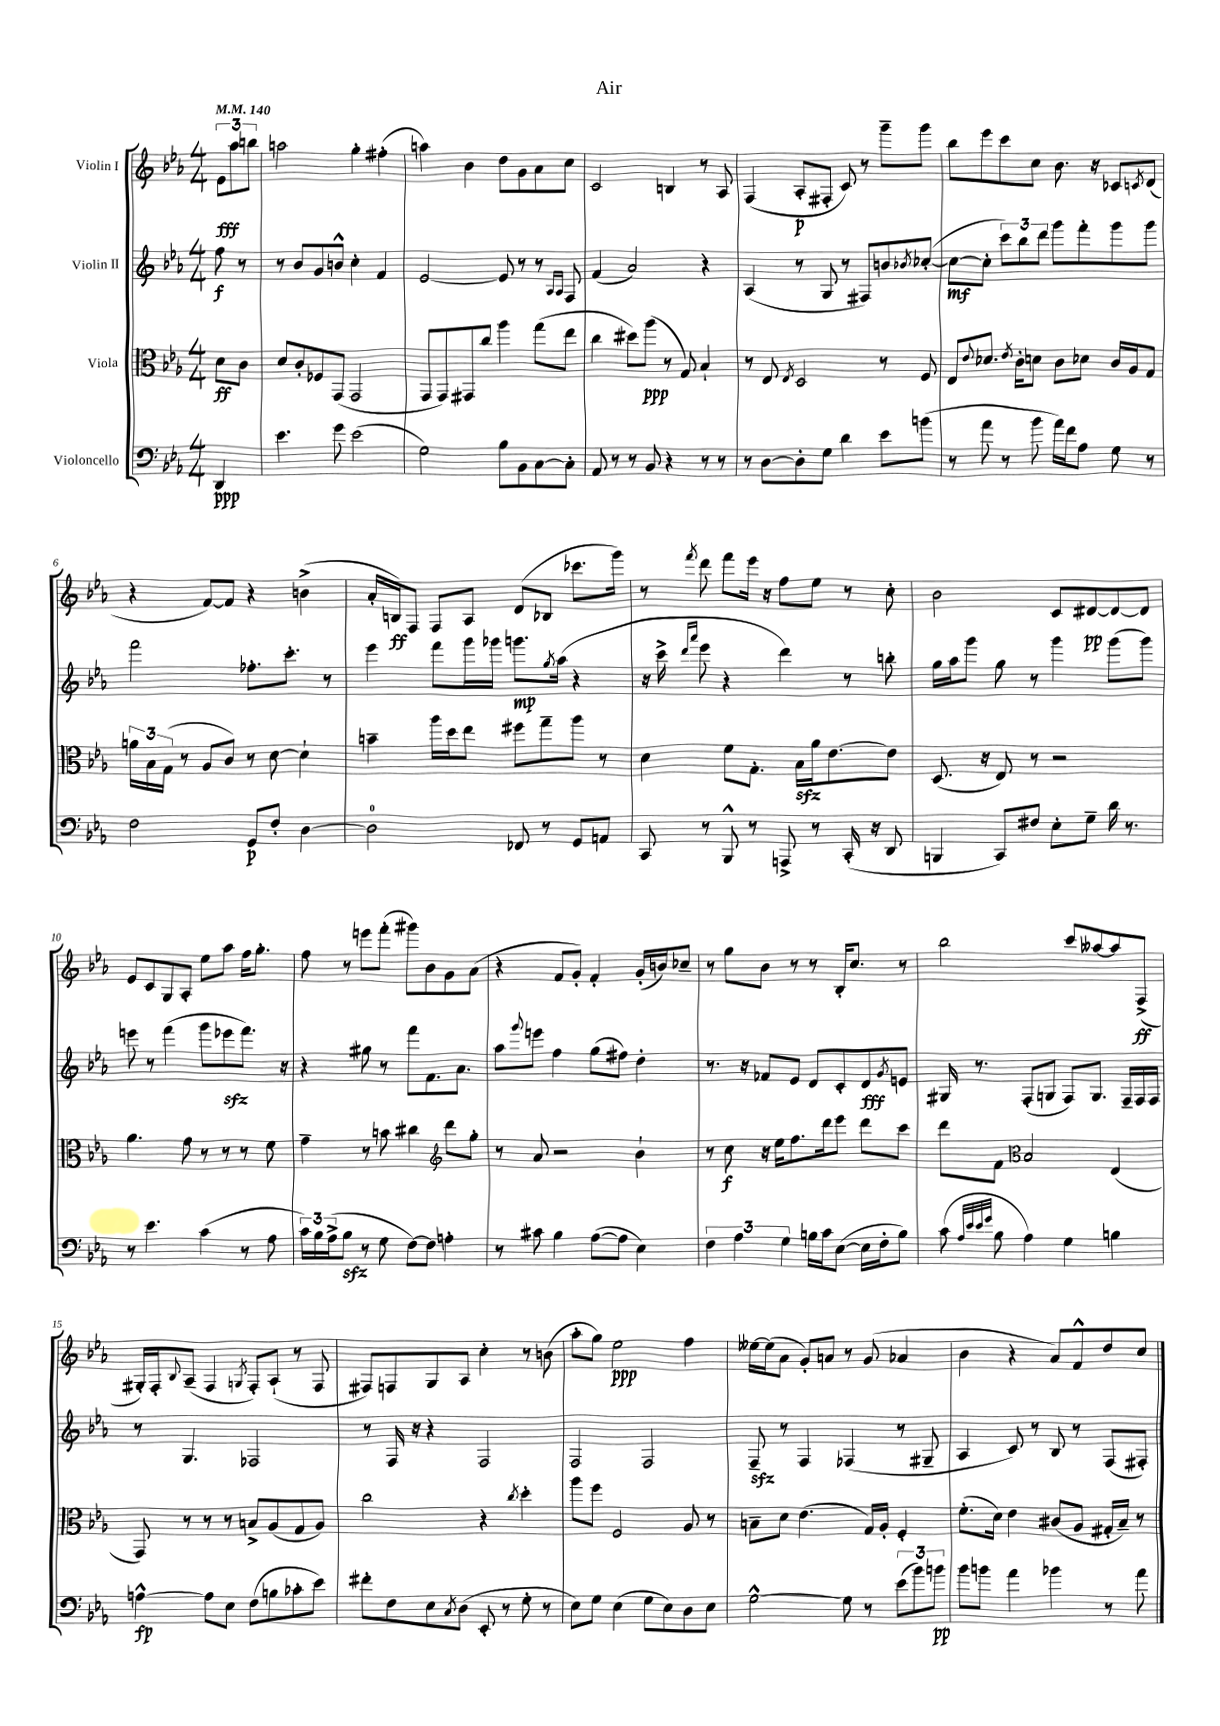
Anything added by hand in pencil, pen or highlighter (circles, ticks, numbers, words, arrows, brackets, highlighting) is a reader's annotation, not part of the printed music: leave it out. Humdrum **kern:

**kern	**dynam	**kern	**dynam	**kern	**dynam	**kern	**dynam
*part4	*part4	*part3	*part3	*part2	*part2	*part1	*part1
*staff4	*staff4	*staff3	*staff3	*staff2	*staff2	*staff1	*staff1
*I"Violoncello	*	*I"Viola	*	*I"Violin II	*	*I"Violin I	*
*clefF4	*	*clefC3	*	*clefG2	*	*clefG2	*
*k[b-e-a-]	*	*k[b-e-a-]	*	*k[b-e-a-]	*	*k[b-e-a-]	*
*M4/4	*	*M4/4	*	*M4/4	*	*M4/4	*
*MM140	*	*MM140	*	*MM140	*	*MM140	*
=	=	=	=	=	=	=	=
4DD/	ppp	8d\L	ff	8ff\	f	12e-\L	fff
.	.	.	.	.	.	12aa-\	.
.	.	8c\J	.	8r	.	.	.
.	.	.	.	.	.	12bbn\J	.
=1	=1	=1	=1	=1	=1	=1	=1
4.e-\	.	8d/L	.	8r	.	2aan\	.
.	.	8c'/	.	8b-/L	.	.	.
.	.	8F-X/	.	8g/	.	.	.
8g\	.	(8GG/J	.	8bn^^/J	.	.	.
(2e-\	.	2GG/	.	4cc'\	.	4gg'\	.
.	.	.	.	4f/	.	(4ff#X'\	.
=2	=2	=2	=2	=2	=2	=2	=2
2G\)	.	8GG/L	.	[2e-/	.	4aan\)	.
.	.	8GG/)	.	.	.	.	.
.	.	8GG#X/	.	.	.	4b-\	.
.	.	8cc/J	.	.	.	.	.
8B-\L	.	4aa-\	.	8e-/]	.	8dd\L	.
8BB-\	.	.	.	8r	.	8g\	.
[8C\	.	(8gg\L	.	8r	.	8a-\	.
.	.	.	.	16qqA-/LL	.	.	.
.	.	.	.	16qqA-/JJ	.	.	.
8C'\J]	.	8ee-\J	.	8F/	.	8cc\J	.
=3	=3	=3	=3	=3	=3	=3	=3
8AA-/	.	4cc\	.	(4f/	.	2c/	.
8r	.	.	.	.	.	.	.
8r	.	8dd#X\L)	.	2a-/)	.	.	.
8BB-/	.	(8aa-\J	ppp	.	.	.	.
4r	.	8r	.	.	.	4Bn/	.
.	.	8G/)	.	.	.	.	.
8r	.	4B-`/	.	4r	.	8r	.
8r	.	.	.	.	.	8A-/	.
=4	=4	=4	=4	=4	=4	=4	=4
8r	.	8r	.	(4A-/	.	(4F/	.
[8D\L	.	8E-/	.	.	.	.	.
.	.	8qE-/	.	.	.	.	.
8D'\]	.	2D/	.	8r	.	8A-'/L	p
8G\J	.	.	.	8G/	.	8F#X'/J	.
4d\	.	.	.	8r	.	8c/)	.
.	.	.	.	8F#X/L)	.	8r	.
8e-\L	.	8r	.	8bn/	.	8ggg~\L	.
.	.	.	.	8qb-X/	.	.	.
(8bn\J	.	8F/	.	([8cc-X'/J	.	8ggg\J	.
=5	=5	=5	=5	=5	=5	=5	=5
8r	.	8E-/L	.	8cc-\L_	mf	8bb-\L	.
.	.	8qqe-/	.	.	.	.	.
8a-\	.	8.d-X/J	.	8cc-'\J]	.	8eee-\	.
8r	.	.	.	12ccc\L)	.	8ccc\	.
.	.	8qe-/	.	.	.	.	.
.	.	16c'\KL	.	.	.	.	.
.	.	.	.	12bb-\	.	.	.
8b-\	.	8dn\J	.	.	.	8cc\J	.
.	.	.	.	12ddd\J	.	.	.
16a-\LL)	.	8c\L	.	8ggg\L	.	8.b-\	.
16f\J	.	.	.	.	.	.	.
8A-\J	.	8d-X\J	.	8fff'\	.	.	.
.	.	.	.	.	.	16r	.
8G\	.	16c/LL	.	8ggg\	.	8c-X/L	.
.	.	16A-/J	.	.	.	.	.
.	.	.	.	.	.	8qcn/	.
8r	.	8G/J	.	8ggg\J	.	(8d/J	.
!!LO:LB:g=z
=6	=6	=6	=6	=6	=6	=6	=6
2F\	.	24an\LL	.	2fff\	.	4r	.
.	.	24B-\	.	.	.	.	.
.	.	(24G\JJ	.	.	.	.	.
.	.	8r	.	.	.	.	.
.	.	8A-/L	.	.	.	[8f/L)	.
.	.	8c/J)	.	.	.	8f/J]	.
8GG/L	p	8r	.	8.ff-X'\L	.	4r	.
8F'/J	.	[8d\	.	.	.	.	.
.	.	.	.	8.ccc'\J	.	.	.
[4D\	.	4d`\]	.	.	.	(4bn^\	.
.	.	.	.	8r	.	.	.
=7	=7	=7	=7	=7	=7	=7	=7
2D\]	.	4bn~\	.	4eee-\	.	16a-'/LL	.
.	.	.	.	.	.	16Bn/J)	ff
.	.	.	.	.	.	8F/J	.
.	.	16aa-\LL	.	8fff\L	.	8F/L	.
.	.	16dd\J	.	.	.	.	.
.	.	8ee-\J	.	16ggg\L	.	8A-/J	.
.	.	.	.	16ggg-X\JJ	.	.	.
8FF-X/	.	8ff#X\L	.	8.gggn\L	mp	(8d/L	.
8r	.	8gg~\	.	.	.	8B-X/J	.
.	.	.	.	8qgg/	.	.	.
.	.	.	.	(16aa-\Jk	.	.	.
8GG/L	.	8aa-\J	.	4r	.	8.ccc-X\L	.
8AAn/J	.	8r	.	.	.	.	.
.	.	.	.	.	.	16ggg\Jk)	.
=8	=8	=8	=8	=8	=8	=8	=8
8CC/	.	4d\	.	16r	.	8r	.
.	.	.	.	16ccc^\	.	.	.
.	.	.	.	16qqddd/LL	.	.	.
.	.	.	.	16qqaaa-/JJ	.	8qfff/	.
8r	.	.	.	8eee-\	.	8ddd\	.
8BBB-^^/	.	8f\L	.	4r	.	8fff\L	.
8r	.	8.G'\J	.	.	.	16eee-\Jk	.
.	.	.	.	.	.	16r	.
8AAAn^/	.	.	.	4ddd\)	.	8ff\L	.
.	.	16B-zz\LL	.	.	.	.	.
8r	.	16a-\J	.	.	.	8ee-\J	.
.	.	[8.e-\	.	.	.	.	.
(16CC'/	.	.	.	8r	.	8r	.
16r	.	.	.	.	.	.	.
8DD/	.	8e-\J]	.	8bbn'\	.	8cc'\	.
=9	=9	=9	=9	=9	=9	=9	=9
4BBBn/	.	(8.D/	.	16gg\LL	.	2b-\	.
.	.	.	.	16aa-\J	.	.	.
.	.	.	.	8ggg\J	.	.	.
.	.	16r	.	.	.	.	.
8CC/L)	.	8E-/)	.	8gg\	.	.	.
8F#X/J	.	8r	.	8r	.	.	.
8E-'\L	.	2r	.	4ggg\	.	8c/L	.
8G~\J	.	.	.	.	.	[8d#X/	pp
16d\	.	.	.	(8ggg\L	.	8d#/_	.
8.r	.	.	.	.	.	.	.
.	.	.	.	8ggg\J)	.	8d#/J]	.
!!LO:LB:g=z
=10	=10	=10	=10	=10	=10	=10	=10
8r	.	4.a-\	.	8eeen\	.	8e-/L	.
4.e-\	.	.	.	8r	.	8c/	.
.	.	.	.	(4fff\	.	8G/	.
.	.	8g\	.	.	.	8A-'/J	.
(4c\	.	8r	.	8ggg\L	.	8ee-\L	.
.	.	8r	.	8eee-Xzz\	.	8aa-\J	.
8r	.	8r	.	8.fff\J)	.	16ff\KL	.
.	.	.	.	.	.	8.gg'\J	.
8A-\	.	8f\	.	.	.	.	.
.	.	.	.	16r	.	.	.
=11	=11	=11	=11	=11	=11	=11	=11
24c\LL)	.	4g~\	.	4r	.	8ff\	.
24B-\	.	.	.	.	.	.	.
(24A-^\J	.	.	.	.	.	.	.
8B-zz\J	.	.	.	.	.	8r	.
8r	.	8r	.	8gg#X\	.	8eeen\L	.
8G\	.	8bn\	.	8r	.	(8fff'\J	.
[8F\L)	.	4cc#X\	.	8fff\L	.	8ggg#X\L)	.
8F\J]	.	.	.	8.f\	.	8b-\	.
*	*	*clefG2	*	*	*	*	*
4An'\	.	8ddd\L	.	.	.	8g\	.
.	.	.	.	8.a-\J	.	.	.
.	.	8gg'\J	.	.	.	(8a-\J	.
=12	=12	=12	=12	=12	=12	=12	=12
8r	.	8r	.	8aa-\L	.	4r	.
.	.	.	.	8qqggg/	.	.	.
8c#X\	.	8a-/	.	8eeen\J	.	.	.
4B-\	.	2r	.	4ff\	.	8f/L	.
.	.	.	.	.	.	8g'/J)	.
([8A-\L	.	.	.	(8gg\L	.	4f'/	.
8A-\J]	.	.	.	8ff#X\J)	.	.	.
4E-\)	.	4b-`\	.	4dd'\	.	(16g'/LL	.
.	.	.	.	.	.	16bn/J)	.
.	.	.	.	.	.	8cc-X~/J	.
=13	=13	=13	=13	=13	=13	=13	=13
6F\	.	8r	.	8.r	.	8r	.
.	.	8cc\	f	.	.	8gg\L	.
6A-\	.	.	.	.	.	.	.
.	.	.	.	16r	.	.	.
.	.	16r	.	8f-X/L	.	8b-\J	.
.	.	16ee-\KL	.	.	.	.	.
6G\	.	.	.	.	.	.	.
.	.	8.ff\	.	8e-/J	.	8r	.
16Bn\LL	.	.	.	8d/L	.	8r	.
16c\J	.	16ddd\k	.	.	.	.	.
([8E-\J	.	8eee-\J	.	8c'/	.	16B-'/KL	.
.	.	.	.	.	.	8.cc/J	.
16E-\LL]	.	8ddd\L	.	8d/	fff	.	.
16F'\J	.	.	.	.	.	.	.
.	.	.	.	8qg/	.	.	.
8B\J)	.	8ccc\J	.	8en/J	.	8r	.
=14	=14	=14	=14	=14	=14	=14	=14
(8c\	.	8ddd\L	.	16G#X/	.	2bb-\	.
.	.	.	.	8.r	.	.	.
32qqA-/LLL	.	.	.	.	.	.	.
32qqe-/	.	.	.	.	.	.	.
32qqe-/	.	.	.	.	.	.	.
32qqg/JJJ	.	.	.	.	.	.	.
8B-\	.	8f\J	.	.	.	.	.
*	*	*clefC3	*	*	*	*	*
4A-\)	.	2B-/	.	(8F'/L	.	.	.
.	.	.	.	8Gn/J	.	.	.
4G\	.	.	.	8F/L)	.	8ccc/L	.
.	.	.	.	8.G/J	.	[8aa--X/	.
4Bn\	.	(4E-/	.	.	.	8aa--/]	.
.	.	.	.	16F~/LL	.	.	.
.	.	.	.	16F/	.	(8F^/J	ff
.	.	.	.	16F/JJ	.	.	.
!!LO:LB:g=z
=15	=15	=15	=15	=15	=15	=15	=15
[4An^^\	fp	8GG/)	.	8r	.	16G#X'/LL)	.
.	.	.	.	.	.	16F'/J	.
.	.	.	.	.	.	8qqB-/	.
.	.	8r	.	4.G/	.	(8A-~/J	.
8A\L]	.	8r	.	.	.	4F/	.
8E-\J	.	8r	.	.	.	.	.
.	.	.	.	.	.	8qGn/	.
(8F\L	.	8Bn^/L	.	2F-X/	.	8F'/L)	.
8Bn\	.	(8A-/	.	.	.	(8A-`/J	.
8c-X'\	.	8G/	.	.	.	8r	.
8e-\J)	.	8A-/J)	.	.	.	8F/	.
=16	=16	=16	=16	=16	=16	=16	=16
8f#X'\L	.	2cc\	.	8r	.	8F#X/L)	.
8F\	.	.	.	16F/	.	8Fn/	.
.	.	.	.	16r	.	.	.
8E-\	.	.	.	4r	.	8G/	.
8qC/	.	.	.	.	.	.	.
(8D\J	.	.	.	.	.	8A-/J	.
8EE-'/	.	4r	.	2F/	.	4cc'\	.
8r	.	.	.	.	.	.	.
.	.	8qcc/	.	.	.	.	.
8G'\	.	4dd'\	.	.	.	8r	.
8r	.	.	.	.	.	(8bn\	.
=17	=17	=17	=17	=17	=17	=17	=17
8E-\L)	.	8aa-\L	.	2F/	.	8aa-'\L	.
8G\J	.	8ff\J	.	.	.	8gg\J)	.
(4E-\	.	2F/	.	.	.	2ee-\	ppp
8G\L	.	.	.	2F/	.	.	.
8E-\)	.	.	.	.	.	.	.
8D\	.	8A-/	.	.	.	4ff\	.
8E-\J	.	8r	.	.	.	.	.
=18	=18	=18	=18	=18	=18	=18	=18
[2G^^\	.	8Bn~\L	.	8Fzz~/	.	[16ee--X\LL	.
.	.	.	.	.	.	(16ee--\J]	.
.	.	8d\J	.	8r	.	8a-\J	.
.	.	(4.e-\	.	4F/	.	8g'/L)	.
.	.	.	.	.	.	8an/J	.
8G\]	.	.	.	(4F-X/	.	8r	.
8r	.	16G/LL)	.	.	.	(8g/	.
.	.	16A-'/JJ	.	.	.	.	.
(12e-\L	.	4F'/	.	8r	.	4a-X/	.
12b-\)	.	.	.	.	.	.	.
.	.	.	.	8G#X~/	.	.	.
12bn\J	pp	.	.	.	.	.	.
=19	=19	=19	=19	=19	=19	=19	=19
8b-\L	.	(8.f'\L	.	4A-/	.	4b-\	.
8bn\J	.	.	.	.	.	.	.
.	.	16d\Jk)	.	.	.	.	.
4a-\	.	4e-\	.	8c/)	.	4r	.
.	.	.	.	8r	.	.	.
4b-X\	.	(8c#X/L	.	8B-/	.	8a-/L)	.
.	.	8A-/J	.	8r	.	8f^^/	.
8r	.	16G#X'/LL	.	(8F/L	.	8dd/	.
.	.	16B-~/JJ)	.	.	.	.	.
8a-\	.	8r	.	8F#X'/J)	.	8cc/J	.
==	==	==	==	==	==	==	==
*-	*-	*-	*-	*-	*-	*-	*-
